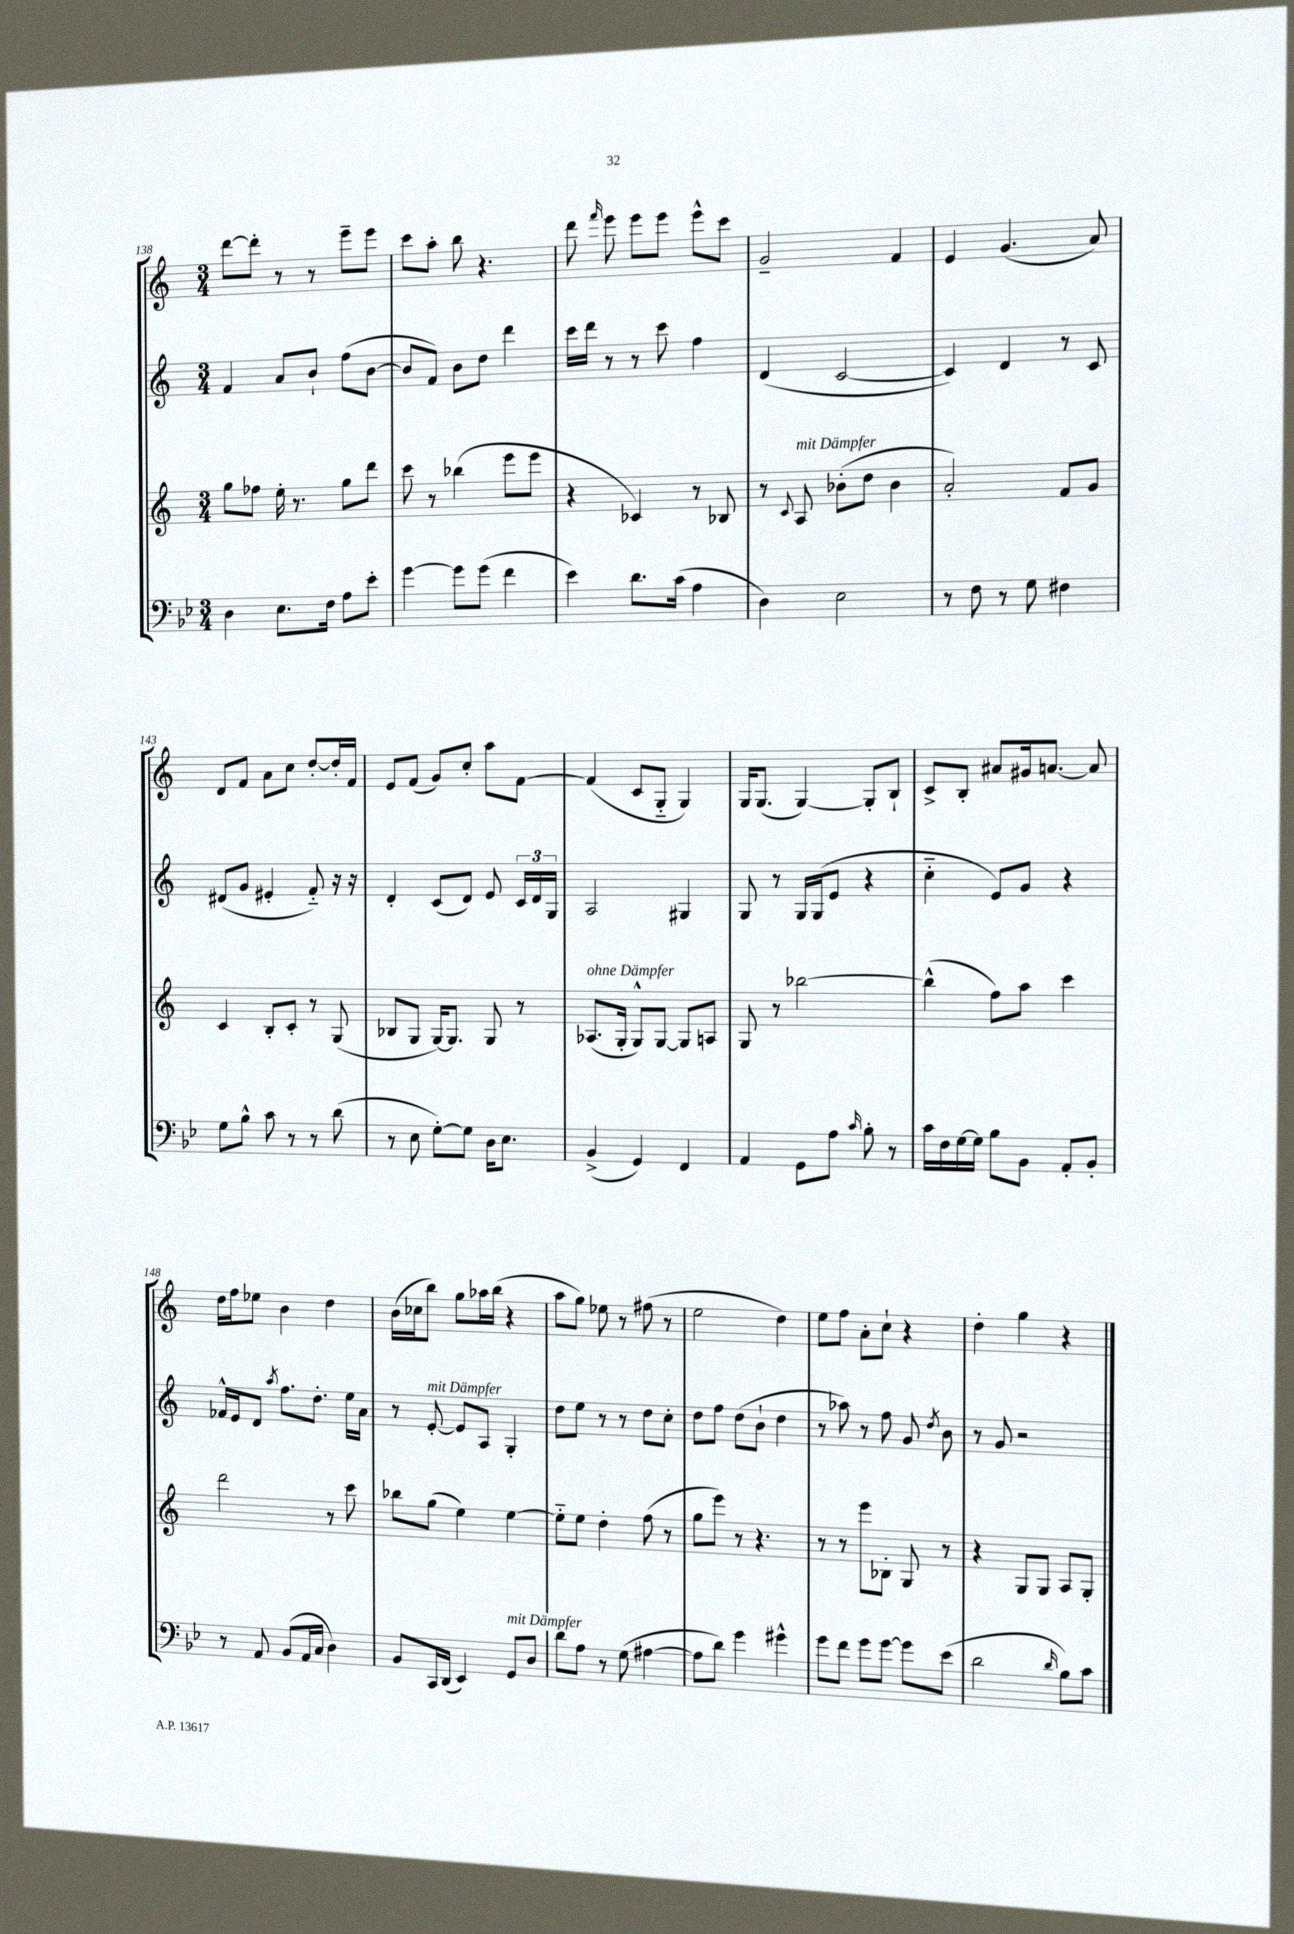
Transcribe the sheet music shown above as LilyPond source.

<<
\new StaffGroup <<
\new Staff = "s0" {
    \clef treble \key c \major \numericTimeSignature \time 3/4
    \autoBeamOff d'''8[~ d'''8]-. r8 r8 e'''8[-- e'''8] |
    c'''8[ a''8]-. b''8 r4. |
    d'''8 \grace { f'''16 } e'''8 e'''8[ e'''8] e'''8[-^ c'''8] |
    g'2-- f'4 |
    e'4 g'4.( a'8) |
    d'8[ f'8] a'8[ c''8] d''8[~-. d''16-. f'16] |
    e'8[ f'8]( g'8[) c''8]-. a''8[ f'8]~ |
    f'4( c'8[ g8]-_ g4) |
    g16[ g8.]( g4~) g8[-. b8]-! |
    c'8[-> b8]-. ais'8[ gis'16 a'8.]~ a'8 |
    d''16[ f''16 ees''8] b'4 d''4 |
    b'16[( ces''16 b''8]) g''8[ aes''16 b''16]( r4 |
    a''8[ g''8]) ees''8 r8 fis''8( r8 |
    e''2 d''4) |
    e''8[ f''8] a'8[-. c''8]-! r4 |
    d''4-. g''4 r4 \bar "|." |
}
\new Staff = "s1" {
    \clef treble \key c \major \numericTimeSignature \time 3/4
    \autoBeamOff f'4 a'8[ b'8]-! f''8[( b'8]~ |
    b'8[ f'8]) b'8[ d''8] d'''4 |
    c'''16[ d'''16] r8 r8 c'''8 f''4 |
    d'4( c'2~ |
    c'4) d'4 r8 c'8 |
    dis'8[( g'8] eis'4-. f'8-_) r16 r16 |
    d'4-. c'8[( d'8]) e'8 \tuplet 3/2 { c'16[ d'16 g16] } |
    a2 gis4 |
    g8 r8 g16[ g16( e'8] r4 |
    c''4-_ e'8[) g'8] r4 |
    fes'16[-^ e'16 d'8] \acciaccatura { a''8 } f''8.[ d''8.]-. e''16[ a'16] |
    r8 e'8~-.^\markup { \italic "mit Dämpfer" } e'8[ a8] g4-. |
    d''8[ e''8] r8 r8 d''8[ c''8]-. |
    d''8[ f''8] d''8[( b'8]-! d''4 |
    r8 aes''8) r8 f''8 g'8 \acciaccatura { d''8 } b'8 |
    r8 g'8 r2 \bar "|." |
}
\new Staff = "s2" {
    \clef treble \key c \major \numericTimeSignature \time 3/4
    \autoBeamOff g''8[ fes''8] e''16-. r8. g''8[ d'''8] |
    c'''8 r8 bes''4( e'''8[ e'''8] |
    r4 ces'4) r8 bes8 |
    r8 \appoggiatura { c'8 } a8^\markup { \italic "mit Dämpfer" } bes'8[-.( d''8] bes'4 |
    a'2-.) f'8[ g'8] |
    c'4 b8[-. c'8]-. r8 g8( |
    bes8[ g8] g16[~) g8.] g8 r8 |
    aes8.[^\markup { \italic "ohne Dämpfer" }( g16]-. g8[-^) g8]~ g8[ a8] |
    g8 r8 bes''2~ |
    bes''4-^( f''8[) a''8] c'''4 |
    d'''2 r8 c'''8 |
    bes''8[ g''8]( e''4) e''4~ |
    e''8[-_ e''8] d''4-. f''8( r8 |
    g''8[ e'''8]) r8 r4. |
    r8 r8 e'''8[ bes8]-. g8 r8 |
    r4 g8[ g8] a8[ g8]-. \bar "|." |
}
\new Staff = "s3" {
    \clef bass \key bes \major \numericTimeSignature \time 3/4
    \autoBeamOff d4 ees8.[ f16] a8[ ees'8]-. |
    g'4~ g'8[ g'8]( f'4 |
    ees'4) d'8.[ c'16]( a4 |
    d4) ees2 |
    r8 f8 r8 g8 fis4 |
    g8[ bes8]-^ c'8 r8 r8 d'8( |
    r8 ees8 g8[~-.) g8] d16[ ees8.] |
    bes,4->( g,4) f,4 |
    a,4 g,8[ a8] \grace { c'16 } bes8-. r8 |
    c'16[ f16 g16~ g16] bes8[ bes,8] a,8[-. bes,8]-. |
    r8 a,8 bes,8[( a,16 c16] d4) |
    bes,8[ c,16 d,16]( ees,4) g,8[^\markup { \italic "mit Dämpfer" } d8] |
    d'8[ a8] r8 g8( ais4~ |
    ais8[ d'8]) g'4 gis'4-^ |
    g'8[ f'8] g'8[ g'8]~ g'8[ ees'8]( |
    d'2 \grace { d'16 } bes8[) c'8] \bar "|." |
}
>>
>>
\layout { \context { \Score currentBarNumber = #138 } }
